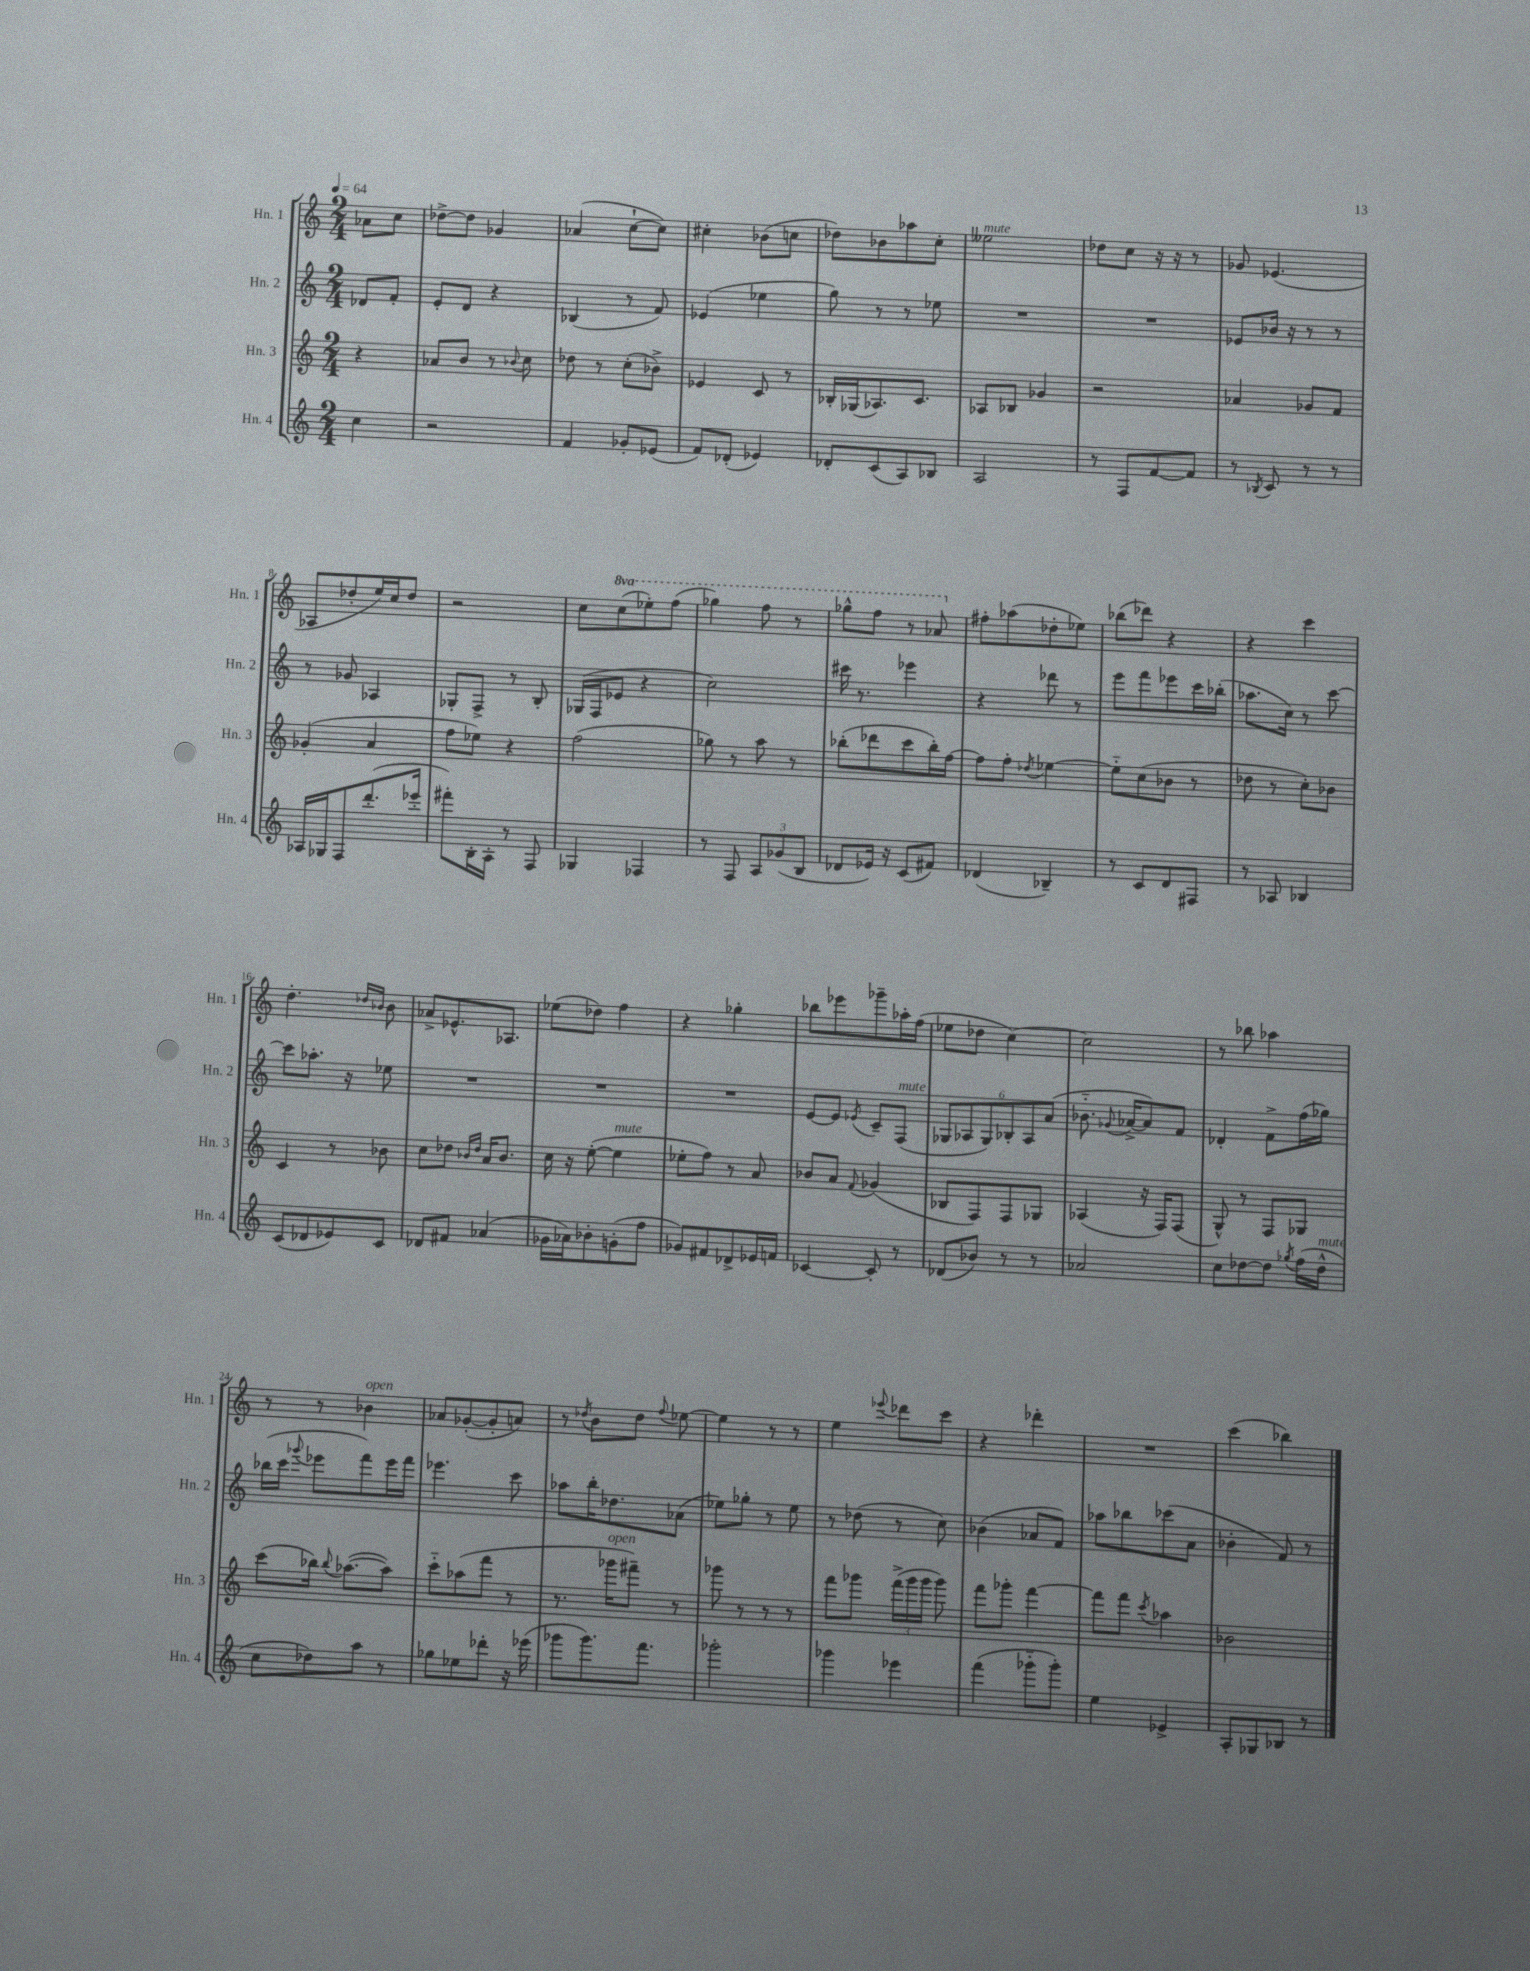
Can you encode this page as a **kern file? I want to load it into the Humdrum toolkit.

**kern	**kern	**kern	**kern
*staff4	*staff3	*staff2	*staff1
*clefG2	*clefG2	*clefG2	*clefG2
*k[]	*k[]	*k[]	*k[]
*M2/4	*M2/4	*M2/4	*M2/4
*MM64	*MM64	*MM64	*MM64
4cc\	4r	8d-/L	8a-\L
.	.	8f'/J	8cc\J
=	=	=	=
2r	8a-/L	8e'/L	[8dd-^\L
.	8b/J	8d/J	8dd-\]J
.	8r	4r	4g-/
.	8qqb-/	.	.
.	8cc\	.	.
=	=	=	=
4f/	8dd-\	(4B-/	(4a-/
.	8r	.	.
8g-'/L	(8cc'\L	8r	[8cc`\L
(8e-/J	8b-^\J)	8f/)	8cc\]J)
=	=	=	=
8f/L)	4e-/	(4e-/	4cc#'\
(8d-'/J	.	.	.
4e-/)	8c/	4ee-\	(8b-\L
.	8r	.	8cc\J
=	=	=	=
8d-'/L	16B-'/LL	8gg\)	8dd-\L)
.	(16G-/J	.	.
(8c/	8.A-/)	8r	8b-\
8A/)	.	8r	8aa-\
.	8.c/J	.	.
8B-/J	.	8ee-\	8cc'\J
=	=	=	=
2A/	8A-/L	2r	2ee--\
.	8B-/J	.	.
.	4g-/	.	.
=	=	=	=
8r	2r	2r	8dd-\L
8F/L	.	.	8cc\J
[8f/	.	.	16r
.	.	.	16r
8f/]J	.	.	8r
=	=	=	=
8r	4a-/	8e-/L	8g-/
8qB-/	.	.	.
8c/	.	16b-/Jk	(4.e-/
.	.	16r	.
8r	8g-/L	8r	.
8r	8f/J	8r	.
=	=	=	=
16A-/LL	(4g-'/	8r	8A-/L
16G-/J	.	.	.
8F/	.	8g-/	8dd-'/
(8.ddd'/	4a/	4A-/	16ee/L)
.	.	.	16cc/J
.	.	.	8dd-/J
16eee-'/Jk	.	.	.
=	=	=	=
8fff#'\L)	8ff\L	8G-'/L	2r
16B'\L	8ee-\J)	8F^/J	.
16A'\JJ	.	.	.
8r	4r	8r	.
8F/	.	8B'/	.
=	=	=	=
4G-/	(2ff\	(16G-/LL	8cc\L
.	.	16F/J	.
.	.	8e-/J	(8ccc\
4F-/	.	4r	8eee-'\)
.	.	.	(8fff\J
=	=	=	=
8r	8gg-\)	2cc\)	4ggg-\)
8F/	8r	.	.
12A/L	8aa\	.	8fff\
(12g-/	.	.	.
.	8r	.	8r
12B/J	.	.	.
=	=	=	=
8d-/L	(8bb-'\L	16ccc#\	8ggg-^^\L
.	.	8.r	.
16e-/Jk)	8ddd-\	.	8fff\J
16r	.	.	.
(8c/L	8ccc\	4eee-\	8r
8f#/J)	16bb-'\L)	.	8aa-/
.	[16ff\JJ	.	.
=	=	=	=
(4d-/	8ff\]L	4r	8ff#'\L
.	8ff'\J	.	(8aa-\
.	8qdd-/	.	.
4B-~/)	[4ee-\	8ddd-\	8dd-'\
.	.	8r	8ee-\J)
=	=	=	=
8r	8ee-'~\]L	8eee\L	(8bb-\L
8c/L	(8cc\	8fff\	8ddd-\J)
8d/	8b-\J	8eee-\	4r
8F#/J	8r	16ccc\L	.
.	.	(16bb-'\JJ	.
=	=	=	=
8r	8dd-\	8.aa-\L	4r
8A-/	8r	.	.
.	.	16cc\Jk)	.
4B-/	8cc'\L)	8r	4ccc\
.	8b-\J	[8ccc\	.
=	=	=	=
(8c/L	4c/	8ccc\]L	4.dd'\
8d-/	.	8.aa-'\J	.
8e-/)	8r	.	.
.	.	16r	.
.	.	.	16qqdd-/LL
.	.	.	16qqb-/JJ
8c/J	8b-\	8ee-\	8b-\
=	=	=	=
8d-/L	8cc\L	2r	8a-^/L
8f#/J	8dd-\J	.	8.e-^^/
.	16qqb-/LL	.	.
.	16qqdd-/JJ	.	.
(4a-/	16a/LK	.	.
.	8.b-/J	.	8.A-/J
=	=	=	=
16g-\LL	16cc\	2r	(8ee-\L
16a-\J)	16r	.	.
8b-'\	([8ee'\	.	8dd-\J)
(8g'\	4ee\]	.	4ff\
8ff\J	.	.	.
=	=	=	=
8g-/L)	8ee-'\L	2r	4r
8f#/	8ff\J)	.	.
8d-^/	8r	.	4gg-'\
16e-/L	8a/	.	.
16f/JJ	.	.	.
=	=	=	=
[4c-/	8b-/L	[8e/L	8bb-\L
.	8a/J	8e/]J	8eee-\
.	8qqf/	8qe-/	.
8c-'/]	(4g-/	8c~/L	8ggg-~\
8r	.	(8F/J	16aa-'\L
.	.	.	(16ff\JJ
=	=	=	=
(8d-/L	8B-/L	12G-/L	8ee-\L
.	.	12A-/	.
8b-/J)	8F/)	.	8dd-\J
.	.	12G-/)	.
8r	8F/	12B-'/	[4cc\)
.	.	12A-/	.
8r	8G-/J	.	.
.	.	(12a/J	.
=	=	=	=
2a-/	(4A-/	8.b-'~\	2cc\]
.	.	8qqg-/	.
.	.	[16a-^/LK	.
.	16r	8a-/])	.
.	16F/LK)	.	.
.	(8F/J	8f/J	.
=	=	=	=
8cc\L	8G^^/)	4d-'/	8r
[8dd-\	8r	.	8bb-\
8dd-\]J	8F/L	8f^\L	4aa-\
8qgg-/	.	.	.
(16ff\LL	8G-/J	(16ff\L	.
16dd-^^\JJ	.	16gg-\JJ)	.
=	=	=	=
8cc\L	(8ccc\L	(16bb-\LL	8r
.	.	16ccc\JJ	.
.	.	8qqggg-/	.
8dd-\)	16bb-\Jk)	8eee-\L	8r
.	8qqbb-/	.	.
.	([8.aa-\L	.	.
8aa\J	.	8fff\)	4b-\
8r	8aa-\]J)	16eee-\L	.
.	.	16fff\JJ	.
=	=	=	=
8gg-\L	8ccc'~\L	4.eee-\	8a-/L
8ee-\	(8aa-\	.	([8g-'/
8ddd-'\J	8fff\J	.	8g-'/]
16r	8r	8ccc\	8a/J)
(16eee-\	.	.	.
=	=	=	=
8ggg-\L	8.r	8aa-\L	8r
.	.	.	8qdd-/
8.ggg-\)	.	16bb'\K	8b\L
.	16ggg-\LK	8.dd-\	.
.	8fff#~\J)	.	8dd-\J
8.fff\J	.	.	.
.	.	.	8qqff/
.	8r	(8a-\J	[8ee-\
=	=	=	=
2ggg-'\	8ggg-\	8ee-\L)	4ee-\]
.	8r	8gg-'\J	.
.	8r	8r	8r
.	8r	8ee-\	8r
=	=	=	=
4ggg-\	8fff\L	8r	4ee\
.	8ggg-\J	(8dd-\	.
.	.	.	8qqeee-/
4eee-\	(24fff^\LL	8r	8ddd-\L
.	24ggg-\	.	.
.	24ggg-\JJ	.	.
.	8ggg-\)	8cc\)	8ccc\J
=	=	=	=
(4fff\	8fff\L	(4b-\	4r
.	8ggg-'\J	.	.
8ggg-'~\L	[4fff\	8a-/L	4ddd-'\
8ggg-'\J)	.	8f/J)	.
=	=	=	=
4ee\	8fff\]L	8aa-\L	2r
.	8fff\J	8bb-\	.
.	8qccc/	.	.
4e-^/	4aa-\	(8ccc-\	.
.	.	8a\J	.
=	=	=	=
8A'/L	2b-\	4b-'\	(4ccc\
8G-/	.	.	.
8B-/J	.	8f/)	4bb-\)
8r	.	8r	.
==	==	==	==
*-	*-	*-	*-
